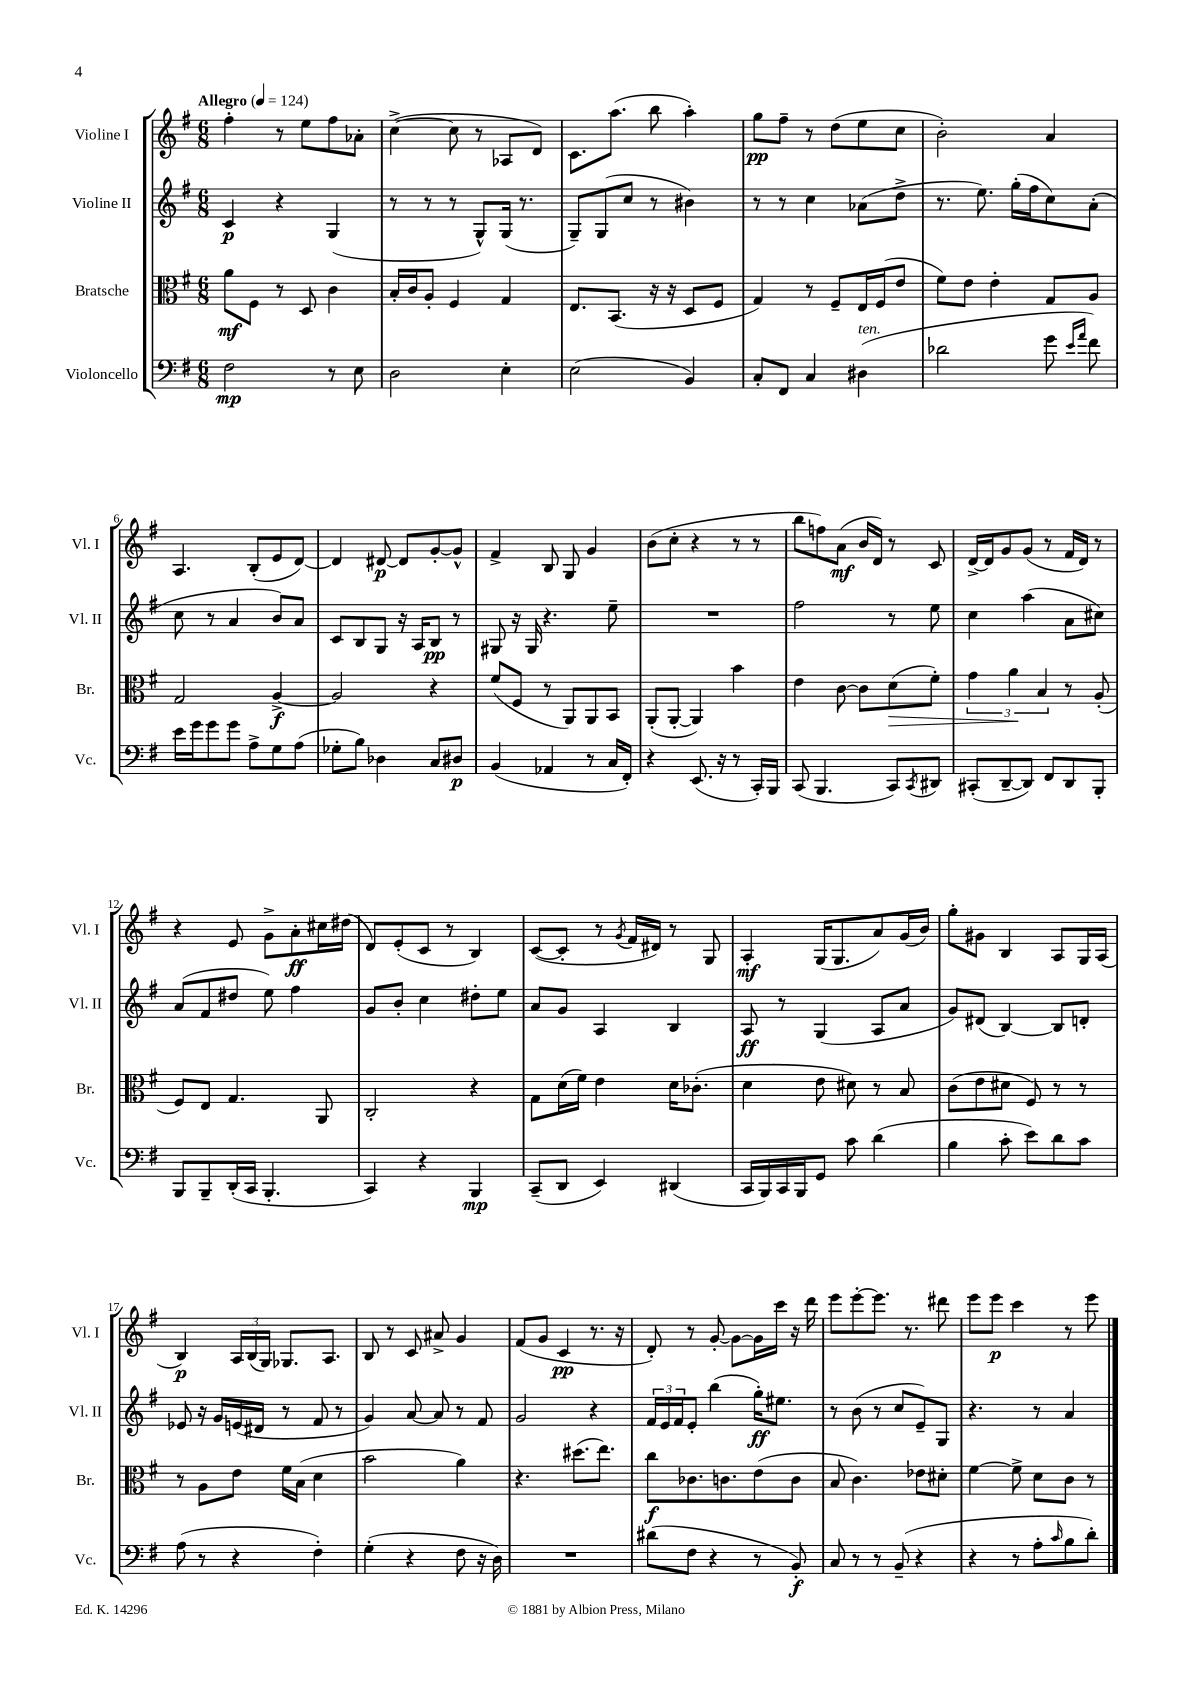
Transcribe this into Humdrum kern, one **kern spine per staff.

**kern	**kern	**kern	**kern
*staff4	*staff3	*staff2	*staff1
*clefF4	*clefC3	*clefG2	*clefG2
*k[f#]	*k[f#]	*k[f#]	*k[f#]
*M6/8	*M6/8	*M6/8	*M6/8
*MM124	*MM124	*MM124	*MM124
2F#\	8a\L	4c/	4ff#'\
.	8F#\J	.	.
.	8r	4r	8r
.	8D/	.	8ee\L
8r	4c\	(4G/	8ff#\
8E\	.	.	8a-'\J
=	=	=	=
2D\	16B'/LL	8r	([4cc^\
.	16c/J	.	.
.	8A'/J	8r	.
.	4F#/	8r	8cc\]
.	.	8G^^/L)	8r
4E'\	4G/	(16G/Jk	8A-/L
.	.	8.r	.
.	.	.	8d/J)
=	=	=	=
(2E\	8.E/L	8G~/L)	8.c\L
.	.	(8G/	.
.	(8.BB/J	.	(8.aa\J
.	.	8cc/J	.
.	16r	8r	8bb\
.	16r	.	.
4BB/)	8D/L	4b#\)	4aa'\)
.	8F#/J	.	.
=	=	=	=
8C'/L	4G/)	8r	8gg\L
8FF#/J	.	8r	8ff#~\J
4C/	8r	4cc\	8r
.	8F#~/L	.	(8dd\L
(4D#\	16E/L	(8a-\L	8ee\
.	(16F#/J	.	.
.	8e/J	8dd^\J	8cc\J
=	=	=	=
2d-\	8f#\L)	8.r	2b'\)
.	8e\J	.	.
.	.	8.ee\)	.
.	4e'\	.	.
.	.	(16gg'\LL	.
.	.	16ff#\J	.
8g\	8G/L	8cc\)	4a/
16qqe/LL	.	.	.
16qqa/JJ	.	.	.
8f#\)	8A/J	(8a'\J	.
=	=	=	=
16e\LL	2G/	8cc\	4.A/
16g\J	.	.	.
8g\	.	8r	.
8g\J	.	4a/	.
8A^\L	.	.	(8B'/L
8G\	[4A^/	8b/L)	8e/
(8A\J	.	8a/J	[8d/J)
=	=	=	=
8G-'\L	2A/]	8c/L	4d/]
8B\J)	.	8B/	.
4D-\	.	8G/J	[8d#/
.	.	16r	8d#/]L
.	.	16A/LK	.
8C/L	4r	8B/J	[8g'/
8D#/J	.	8r	8g^^/]J
=	=	=	=
(4BB/	(8f#/L	8G#/	4f#^/
.	8F#/J	16r	.
.	.	16G#/	.
4AA-/	8r	4.r	8B/
.	8AA/L)	.	8G/
8r	8AA/	.	4g/
16C/LL	8BB/J	8ee~\	.
16FF#'/JJ)	.	.	.
=	=	=	=
4r	(8AA'/L	2.r	(8b\L
.	[8AA'/J	.	8cc'\J
(8.EE/	4AA/])	.	4r
16r	.	.	.
8r	4b\	.	8r
16CC'/LL)	.	.	8r
16BBB/JJ	.	.	.
=	=	=	=
(8CC/	4e\	2ff#\	8bb\L
4.BBB/	.	.	8ff\)
.	[8c\	.	(8a\J
.	8c\]L	.	16b/LL
.	.	.	16d/JJ)
8CC/L)	(8d\	8r	8r
8qCC/	.	.	.
8DD#/J	8f#'\J)	8ee\	8c/
=	=	=	=
(8CC#'/L	6g\	4cc\	[16d^/LL
.	.	.	16d/]J
[8DD~/	.	.	8g/
.	6a\	.	.
8DD/]J)	.	(4aa\	(8g/J
.	6B/	.	.
8FF#/L	.	.	8r
8DD/	8r	8a\L	16f#/LL
.	.	.	16d/JJ)
8BBB'/J	(8A'/	8cc#\J)	8r
=	=	=	=
8BBB/L	8F#/L)	(8a/L	4r
8BBB~/	8E/J	8f#/	.
(16DD'/L	4.G/	8dd#/J	8e/
16CC/JJ	.	.	.
4.BBB'/	.	8ee\)	8g^\L
.	.	4ff#\	8a'\
.	8AA/	.	16cc#\L
.	.	.	(16dd#\JJ
=	=	=	=
4CC/)	2C'/	8g/L	8d/L)
.	.	8b'/J	(8e'/
4r	.	4cc\	8c/J
.	.	.	8r
4BBB/	4r	8dd#'\L	4B/)
.	.	8ee\J	.
=	=	=	=
(8CC~/L	8G\L	8a/L	([8c/L
8DD/J	(16d\L	8g/J	8c'/]J
.	16f#\JJ)	.	.
4EE/)	4e\	4A/	8r
.	.	.	8qg/
.	.	.	16f#/LL
.	.	.	16d#/JJ)
(4DD#/	16d\LK	4B/	8r
.	(8.c-'\J	.	.
.	.	.	8G/
=	=	=	=
16CC/LL	4d\	8A/	4A'/
16BBB/)	.	.	.
16CC/	.	8r	.
16BBB/J	.	.	.
8GG/J	8e\	(4G/	(16G/LK
.	.	.	8.G/
8c\	8d#\)	.	.
(4d\	8r	8A/L	8a/)
.	8B/	8a/J	(16g/L
.	.	.	16b/JJ)
=	=	=	=
4B\	(8c\L	8g/L)	8gg'\L
.	8e\	(8d#/J	8g#\J
8c'\	8d#\J	[4B/)	4B/
8e\L)	8F#/)	.	.
8d\	8r	8B/]L	8A/L
8c\J	8r	8d'/J	16G/L
.	.	.	(16A/JJ
=	=	=	=
(8A\	8r	8e-/	4B/)
8r	8A\L	16r	.
.	.	16g/LL	.
4r	8e\J	(16e/	24A/LL
.	.	.	(24B/
.	.	16d#/JJ	.
.	.	.	24G/JJ)
.	16f#\LL	8r	8.G-/L
.	(16B\JJ	.	.
4F#'\)	4d\	8f#/	.
.	.	.	8.A/J
.	.	8r	.
=	=	=	=
(4G'\	2b\	4g/)	8B/
.	.	.	8r
4r	.	[8a/	8c/
.	.	8a/]	8a#^/
8F#\	4a\)	8r	4g/
16r	.	8f#/	.
16D\)	.	.	.
=	=	=	=
2.r	4.r	2g/	(8f#/L
.	.	.	8g/J
.	.	.	4c/
.	(8.dd#\L	.	.
.	.	4r	8.r
.	8.ee\J)	.	.
.	.	.	16r
=	=	=	=
(8d#\L	8cc\L	24f#/LL	8d'/)
.	.	24e/	.
.	.	24f#/J	.
8F#\J	8.c-\	8e'/J	8r
4r	.	(4bb\	[8g'/
.	8.c\	.	.
.	.	.	8g\_L
8r	(8e\	16gg'\LK)	16g\]L
.	.	8.ee#\J	16ccc\JJ
8BB'/)	8c\J	.	16r
.	.	.	16ddd\
=	=	=	=
8C/	8B/	8r	8eee\L
8r	4.c\)	(8b\	[8eee'\
8r	.	8r	8.eee\]J
(8BB~/	.	8cc/L	.
.	.	.	8.r
4r	8e-\L	8e~/)	.
.	8d#'\J	8G/J	8ddd#\
=	=	=	=
4r	[4f#\	4.r	8eee\L
.	.	.	8eee\J
8r	8f#^\]	.	4ccc\
8A'\L	8d\L	8r	.
16qqc/	.	.	.
8B\	8c\J	4a/	8r
8d'\J)	8r	.	8eee\
==	==	==	==
*-	*-	*-	*-
